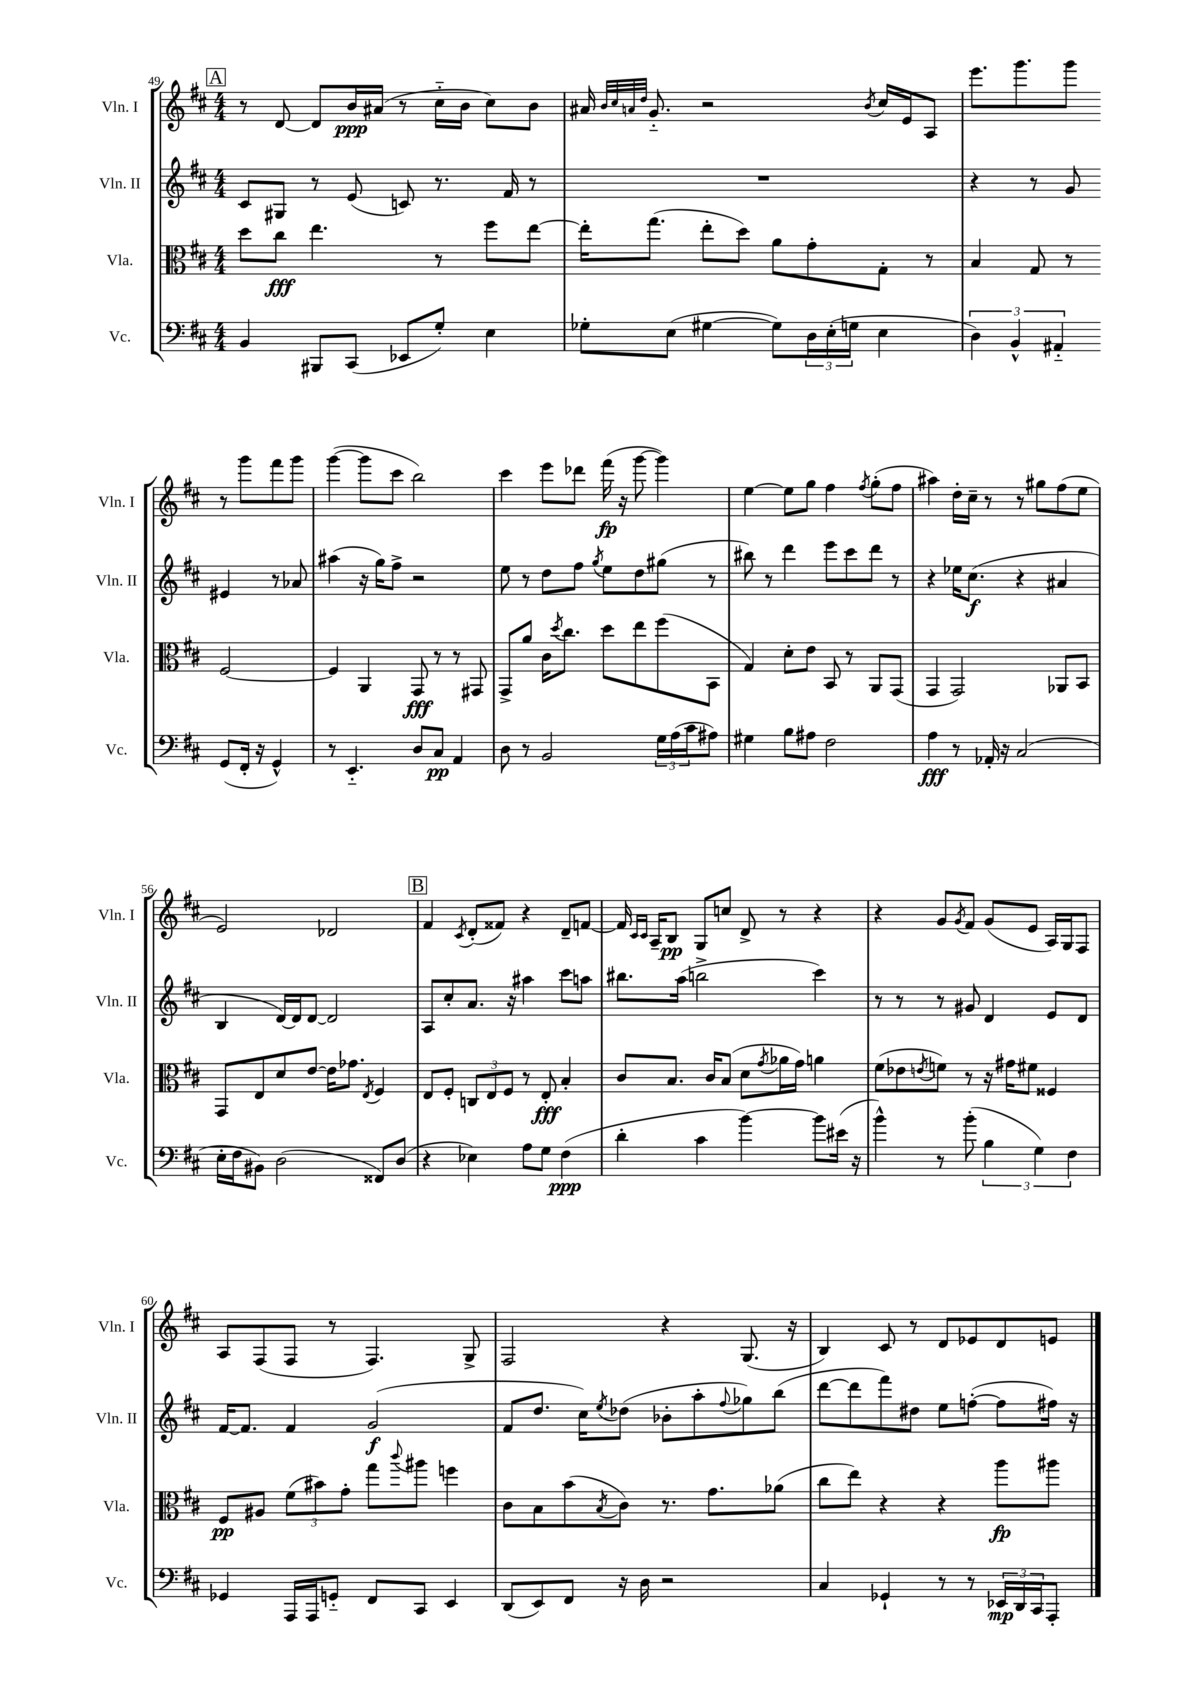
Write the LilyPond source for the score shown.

<<
\new StaffGroup <<
\new Staff = "s0" \with { instrumentName = "Vln. I" shortInstrumentName = "Vln. I" } {
    \clef treble \key d \major \numericTimeSignature \time 4/4
    \mark \markup { \box "A" } r8 d'8~ d'8 b'16\ppp ais'16( r8 cis''16-_ b'16 cis''8) b'8 |
    ais'16 \grace { b'32 cis''32 a'32 d''32 } g'8.-_ r2 \acciaccatura { b'8 } cis''16 e'16 a8 |
    e'''8. g'''8. g'''8 r8 g'''8 fis'''8 g'''8 |
    g'''4~( g'''8 cis'''8 b''2) |
    cis'''4 e'''8 des'''8 fis'''16\fp( r16 g'''8~ g'''4) |
    e''4~ e''8 g''8 fis''4 \acciaccatura { fis''8 } g''8-.( fis''8 |
    ais''4) d''16-. cis''16-- r8 r8 gis''8 fis''8( e''8 |
    e'2) des'2 |
    \mark \markup { \box "B" } fis'4 \acciaccatura { cis'8 } d'8-.( fisis'8) r4 d'8-- f'8~ |
    f'16 \grace { cis'16 cis'16 } a16-- b8\pp g8 c''8 d'8-> r8 r4 |
    r4 g'8 \acciaccatura { g'8 } fis'8 g'8( e'8 a16) g16 fis8 |
    a8 fis8( fis8 r8 fis4.) g8-> |
    fis2 r4 g8.( r16 |
    b4) cis'8 r8 d'8 ees'8 d'8 e'8 \bar "|." |
}
\new Staff = "s1" \with { instrumentName = "Vln. II" shortInstrumentName = "Vln. II" } {
    \clef treble \key d \major \numericTimeSignature \time 4/4
    \mark \markup { \box "A" } cis'8 gis8 r8 e'8( c'8) r8. fis'16 r8 |
    R1 |
    r4 r8 g'8 eis'4 r8 aes'8 |
    ais''4( r16 g''16) fis''8-> r2 |
    e''8 r8 d''8 fis''8 \acciaccatura { g''8 } e''8 d''8 gis''8( r8 |
    bis''8) r8 d'''4 e'''8 cis'''8 d'''8 r8 |
    r4 ees''16 cis''8.\f( r4 ais'4 |
    b4 d'16~) d'16 d'8~ d'2 |
    \mark \markup { \box "B" } a8 cis''8-. a'8. r16 ais''4 cis'''8 a''8 |
    bis''8. a''16( b''2-> cis'''4) |
    r8 r8 r8 gis'8 d'4 e'8 d'8 |
    fis'16~ fis'8. fis'4 g'2\f( |
    fis'8 d''8. cis''16) \acciaccatura { e''8 } des''8( bes'8-. a''8-. \appoggiatura { fis''8 } ges''8) b''8( |
    d'''8~ d'''8 fis'''8) dis''8 e''8 f''8~-.( f''8 fis''16) r16 \bar "|." |
}
\new Staff = "s2" \with { instrumentName = "Vla." shortInstrumentName = "Vla." } {
    \clef alto \key d \major \numericTimeSignature \time 4/4
    \mark \markup { \box "A" } d''8 cis''8\fff e''4. r8 fis''8 e''8~ |
    e''16-. g''8.( e''8-. d''8) a'8 g'8-. g8-. r8 |
    b4 g8 r8 fis2~ |
    fis4 a,4 g,8\fff r8 r8 gis,8 |
    g,8-> a'8 cis'16 \acciaccatura { d''8 } cis''8. d''8 e''8 fis''8( b,8 |
    g4) d'8-. e'8 b,8 r8 a,8 g,8( |
    g,4 g,2) aes,8 b,8 |
    g,8 e8 d'8 e'8~ e'16 ges'8. \acciaccatura { e8 } fis4 |
    \mark \markup { \box "B" } e8 fis8-. \tuplet 3/2 { c8 e8 fis8 } r8 e8-.\fff b4-. |
    cis'8 b8. cis'16 b8( d'8 \acciaccatura { g'8 } aes'16 g'16) a'4 |
    fis'8( ees'8 \acciaccatura { e'8 } f'8) r8 r16 gis'16 fis'8 fisis4 |
    fis8\pp ais8 \tuplet 3/2 { fis'8( bis'8) g'8-. } g''8 \appoggiatura { cis'''8 } ais''8 f''4 |
    cis'8 b8 b'8( \acciaccatura { b8 } cis'8) r8. g'8. aes'8( |
    cis''8 e''8) r4 r4 a''8\fp ais''8 \bar "|." |
}
\new Staff = "s3" \with { instrumentName = "Vc." shortInstrumentName = "Vc." } {
    \clef bass \key d \major \numericTimeSignature \time 4/4
    \mark \markup { \box "A" } b,4 bis,,8 cis,8( ees,8 g8-.) e4 |
    ges8-. e8( gis4~ gis8) \tuplet 3/2 { d16 e16-.( g16 } e4 |
    \tuplet 3/2 { d4) b,4-^ ais,4-_ } g,8( fis,16-. r16 g,4-^) |
    r8 e,4.-_ d8 cis8\pp a,4 |
    d8 r8 b,2 \tuplet 3/2 { g16 a16( cis'16 } ais8) |
    gis4 b8 ais8 fis2 |
    a4\fff r8 aes,16-. r16 cis2( |
    e16-. fis16 bis,8) d2( fisis,8) d8( |
    \mark \markup { \box "B" } r4 ees4) a8 g8 fis4\ppp( |
    d'4-. cis'4 b'4~) b'8 eis'16( r16 |
    b'4-^) r8 b'8-.( \tuplet 3/2 { b4 g4) fis4 } |
    ges,4 a,,16 a,,16 g,8-_ fis,8 cis,8 e,4 |
    d,8( e,8) fis,8 r16 d16 r2 |
    cis4 ges,4-! r8 r8 \tuplet 3/2 { ees,16\mp d,16 cis,16 } a,,8-. \bar "|." |
}
>>
>>
\layout { \context { \Score currentBarNumber = #49 } }
